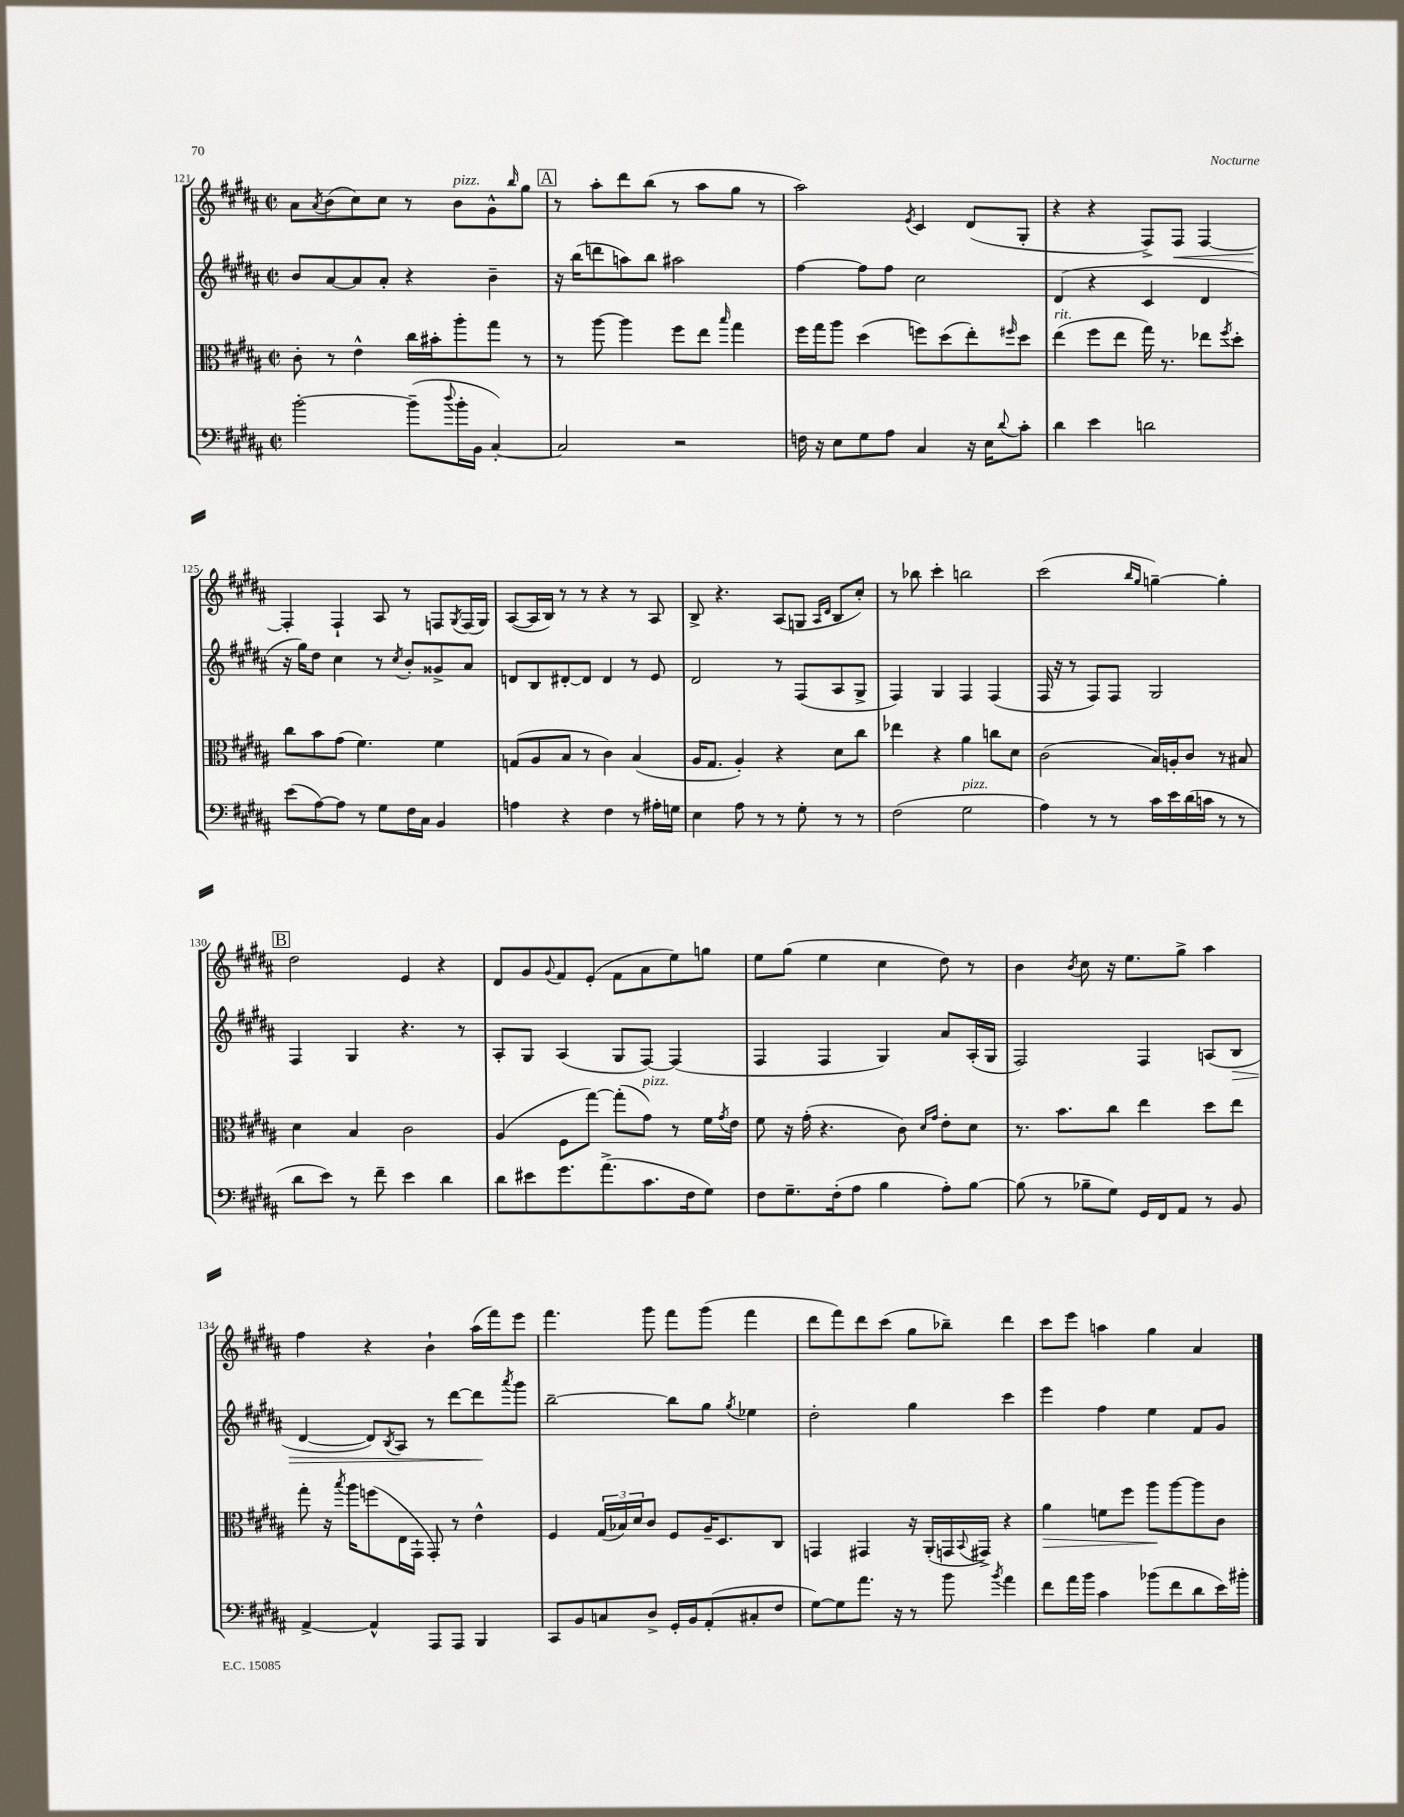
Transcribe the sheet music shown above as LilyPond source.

<<
\new StaffGroup <<
\new Staff = "s0" {
    \clef treble \key b \major \defaultTimeSignature \time 2/2
    ais'8 \acciaccatura { ais'8 } b'8( cis''8) cis''8 r8 b'8^\markup { \italic "pizz." } gis'8-^ \grace { b''16 } gis''8 |
    \mark \markup { \box "A" } r8 ais''8-. dis'''8 b''8( r8 ais''8 gis''8 r8 |
    ais''2) \acciaccatura { e'8 } cis'4 dis'8( gis8-. |
    r4 r4 fis8->) fis8\< fis4~ |
    fis4-.\! fis4-! ais8 r8 f8 \acciaccatura { gis8 } f16( gis16) |
    ais8~( ais16 b16) r8 r8 r4 r8 ais8 |
    b8-> r4. ais8( g8 \grace { ais16 dis'16 } b8 cis''8-.) |
    r8 bes''8 cis'''4-. b''2 |
    cis'''2( \grace { b''16 gis''16 } g''4~--) g''4-. |
    \mark \markup { \box "B" } dis''2 e'4 r4 |
    dis'8 gis'8 \appoggiatura { gis'8 } fis'8 e'8-.( fis'8 ais'8 e''8) g''8 |
    e''8 gis''8( e''4 cis''4 dis''8) r8 |
    b'4 \acciaccatura { b'8 } cis''8 r16 e''8. gis''8-> ais''4 |
    fis''4 r4 b'4-! ais''16( fis'''16) e'''8 |
    fis'''4. gis'''8 fis'''8 gis'''8( fis'''4 |
    dis'''8 fis'''8) dis'''8 cis'''8( gis''8 bes''8--) dis'''4 |
    cis'''8 e'''8 a''4 gis''4 ais'4 \bar "|." |
}
\new Staff = "s1" {
    \clef treble \key b \major \defaultTimeSignature \time 2/2
    b'8 ais'8~ ais'8 ais'8-. r4 b'4-- |
    \mark \markup { \box "A" } r16 b''16( d'''8 a''8) b''8 ais''2 |
    fis''4~ fis''8 fis''8 cis''2 |
    dis'4( r4 cis'4 dis'4 |
    r16 gis''16) dis''8 cis''4 r8 \acciaccatura { cis''8 } b'8-. gisis'8-> ais'8 |
    d'8 b8 dis'8~-. dis'8 dis'4 r8 e'8 |
    dis'2 r8 fis8( ais8 gis8-> |
    fis4) gis4 fis4 fis4( |
    fis16 r16 r8 fis8) fis8 gis2 |
    \mark \markup { \box "B" } fis4 gis4 r4. r8 |
    ais8-. gis8 ais4( gis8 fis8~) fis4( |
    fis4 fis4 gis4) ais'8 ais16-.( gis16 |
    fis2) fis4 a8( b8\> |
    dis'4~ dis'8) \acciaccatura { b8 } ais8 r8 dis'''8~ dis'''8\! \acciaccatura { ais'''8 } gis'''8 |
    b''2~-- b''8 gis''8 \acciaccatura { gis''8 } ees''4 |
    dis''2-. gis''4 cis'''4 |
    e'''4 fis''4 e''4 fis'8 gis'8 \bar "|." |
}
\new Staff = "s2" {
    \clef alto \key b \major \defaultTimeSignature \time 2/2
    cis'8-. r8 e'4-^ cis''16 bis'16-. ais''8-. gis''8 r8 |
    \mark \markup { \box "A" } r8 ais''8~ ais''4 fis''8 e''8 \grace { b''16 } gis''4 |
    fis''16 gis''16 ais''8 dis''4( f''8) dis''8( e''8-.) \grace { fis''16 } dis''8 |
    e''4^\markup { \italic "rit." }( fis''8 e''8 gis''16) r8. ees''8 \acciaccatura { fis''8 } dis''8-. |
    cis''8 b'8 gis'8( fis'4.) fis'4 |
    g8( ais8 b8 r8 cis'4) b4( |
    ais16 gis8. ais4-.) r4 dis'8 cis''8 |
    ees''4 r4 ais'4 c''8 dis'8 |
    cis'2( b16) a16-. cis'8 r8 bis8 |
    \mark \markup { \box "B" } dis'4 b4 cis'2 |
    ais4( fis8 gis''8~) gis''8-.( gis'8^\markup { \italic "pizz." }) r8 fis'16 \acciaccatura { gis'8 } e'16 |
    fis'8 r16 gis'16-.( r4. cis'8) \grace { dis'16 gis'16 } e'8-. dis'8 |
    r8. b'8. cis''8 e''4 dis''8 e''8 |
    gis''8-. r16 \acciaccatura { b''8 } ais''16 f''8( e16 gis,16-! gis,8-.) r8 e'4-^ |
    fis4 \tuplet 3/2 { gis16( bes16) dis'16 } cis'8 fis8 ais16-- dis8. cis8 |
    g,4 gis,4 r16 ais,16-.( g,16 \appoggiatura { b,8 } gis,16->) r4 |
    ais'4\> f'8 fis''8 ais''8\! ais''8~ ais''8 cis'8 \bar "|." |
}
\new Staff = "s3" {
    \clef bass \key b \major \defaultTimeSignature \time 2/2
    b'2~-. b'8--( \appoggiatura { dis''8 } b'16-. b,16 cis4~-.) |
    \mark \markup { \box "A" } cis2 r2 |
    f16 r16 e8 gis8 ais8 cis4 r16 e16 \appoggiatura { dis'8 } cis'8-. |
    dis'4 e'4 d'2 |
    e'8( ais8~) ais8 r8 gis8 fis16 cis16 b,4 |
    a4 r4 fis4 r8 ais16-. g16 |
    e4 ais8 r8 r8 gis8-. r8 r8 |
    fis2( gis2^\markup { \italic "pizz." } |
    ais4) r8 r8 cis'16 e'16 dis'16( c'16 r8 r8 |
    \mark \markup { \box "B" } dis'8 e'8) r8 fis'8-- e'4 dis'4 |
    dis'8 eis'8 gis'8. ais'8.->( cis'8. fis16 gis8) |
    fis8 gis8.-- fis16-.( ais8 b4 ais8-.) b8~ |
    b8( r8 bes8-- gis8) gis,16 fis,16 ais,8 r8 b,8 |
    ais,4~-> ais,4-^ ais,,8 ais,,8 b,,4 |
    cis,8 b,8 c8 dis8-> gis,16-. b,16 ais,8-.( cis8-. fis8 |
    gis8~) gis8 ais'8. r16 r8 b'8 \acciaccatura { b'8 } ais'4 |
    fis'8 ais'16 b'16 cis'4 bes'8( fis'8 dis'8 e'16) bis'16-. \bar "|." |
}
>>
>>
\layout { \context { \Score currentBarNumber = #121 } }
